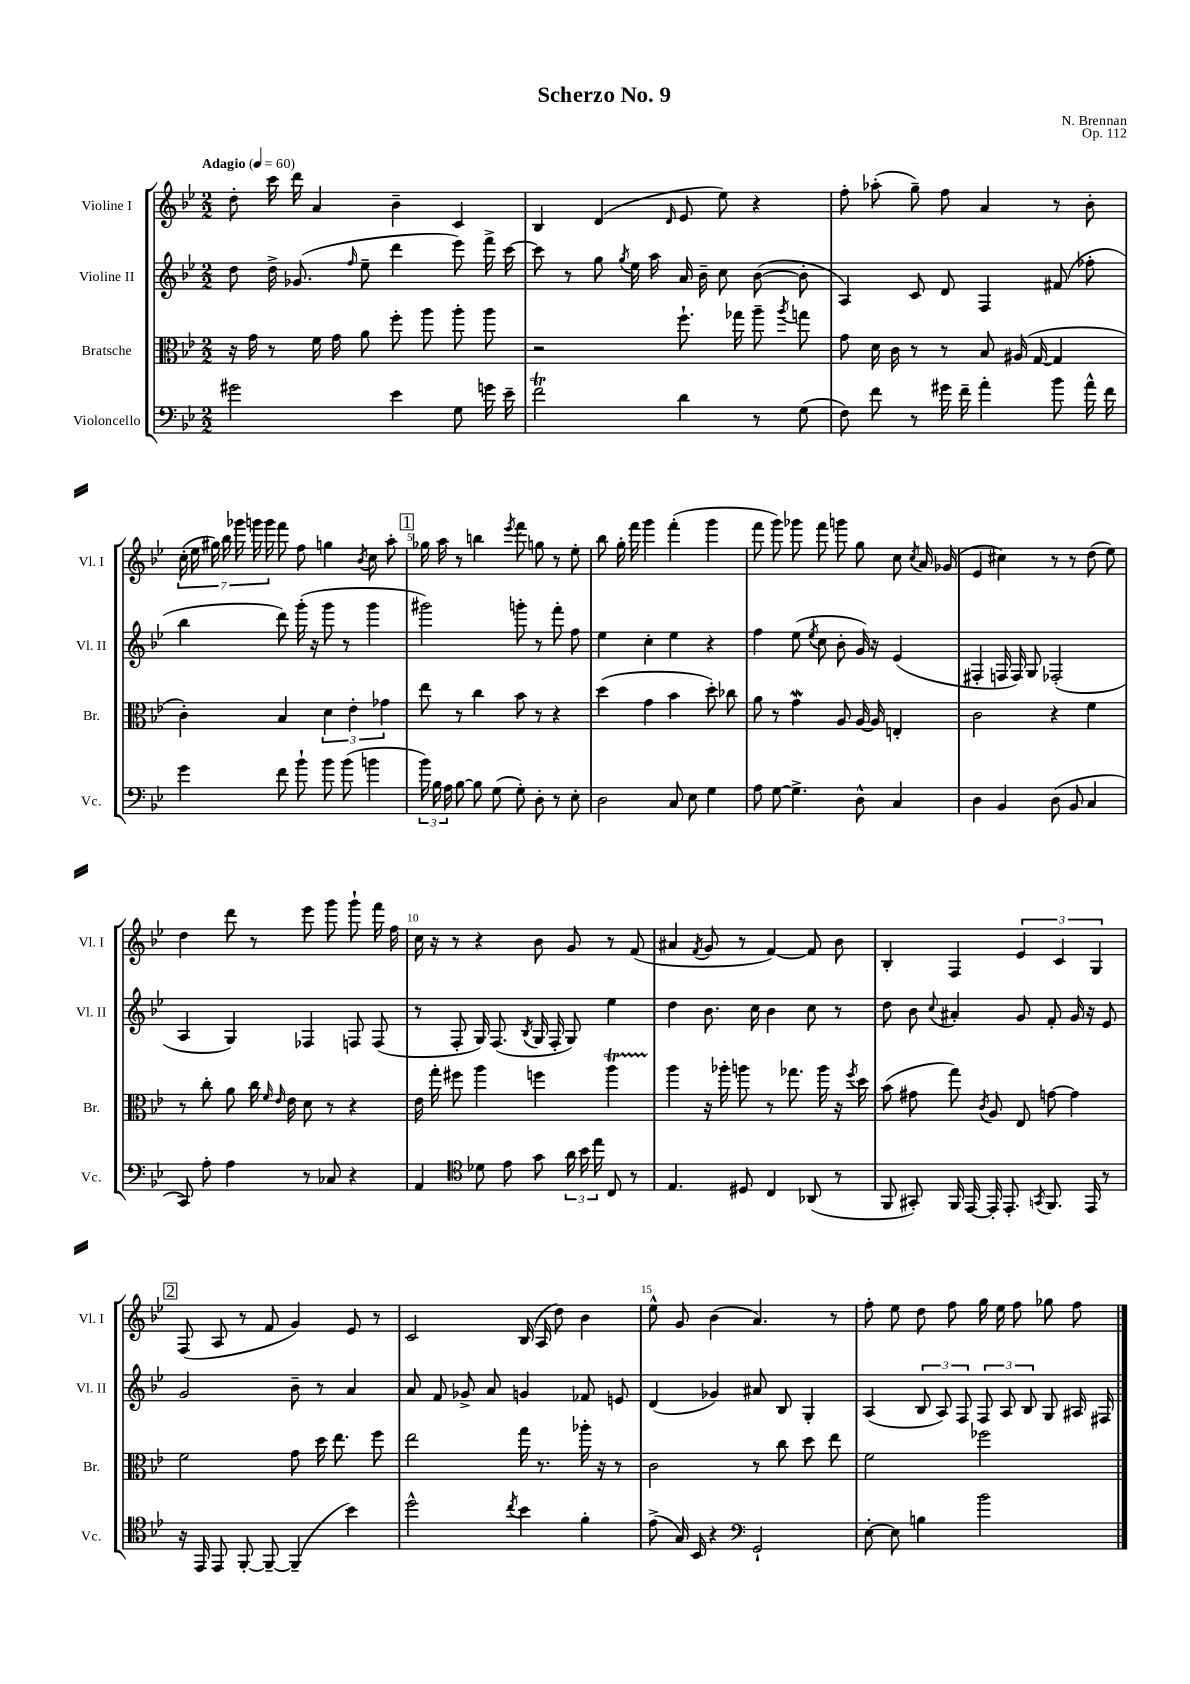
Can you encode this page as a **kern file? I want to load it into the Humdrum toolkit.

**kern	**kern	**kern	**kern
*staff4	*staff3	*staff2	*staff1
*clefF4	*clefC3	*clefG2	*clefG2
*k[b-e-]	*k[b-e-]	*k[b-e-]	*k[b-e-]
*M2/2	*M2/2	*M2/2	*M2/2
*MM60	*MM60	*MM60	*MM60
2g#	16r	8dd	8dd'
.	16g	.	.
.	8r	16dd^	16ccc
.	.	(8.g-	16ddd
.	16f	.	4a
.	16g	.	.
.	.	16qqff	.
.	8a	8ee-~	.
4e-	8ff'	4ddd	4b-~
.	8aa	.	.
8G	8aa'	8eee-)	4c
16g	8aa	16fff^	.
16e-~	.	[16ccc	.
=	=	=	=
2f	2r	8ccc]	4B-
.	.	8r	.
.	.	8gg	(4d
.	.	8qgg	.
.	.	16ee-	.
.	.	16aa	.
.	.	.	16qqd
4d	8.ff`	16a	8e-
.	.	16b-~	.
.	.	8cc	8ee-)
.	16gg-	.	.
8r	8aa~	([8b-	4r
.	8qaa	.	.
(8G	8gg	8b-']	.
=	=	=	=
8F)	8g	4A)	8ff'
8f	16d	.	(8aa-'
.	16c	.	.
8r	8r	8c	8gg~)
16g#	8r	8d	8ff
16f~	.	.	.
4a'	8B-	4F	4a
.	(16A#	.	.
.	[16G	.	.
8b-	4G]	(8f#	8r
16a^^	.	8ff-'	8b-'
16f	.	.	.
=	=	=	=
4g	4c')	4bb-	(28cc'
.	.	.	28ee-
.	.	.	28gg#)
.	.	.	28bb-
.	.	.	28ggg-
.	.	.	28ggg
.	.	.	28ggg
8f	4B-	8ddd)	8fff
8b-`	.	(16ggg'	8ff
.	.	16r	.
8b-	6d	8ggg	4gg
(8b-	.	8r	.
.	6e-'	.	.
.	.	.	8qb-
4b	.	4ggg	8cc
.	6g-	.	.
.	.	.	8aa'
=	=	=	=
24b-)	8ee-	2ggg#)	16gg-
24B-	.	.	.
.	.	.	16aa
24A	.	.	.
[8B-	8r	.	8r
8B-]	4cc	.	4bb
(8G	.	.	.
.	.	.	8qeee-
8G')	8b-	8ggg'	8fff
8D'	8r	8r	8gg
8r	4r	8fff'	8r
8E-'	.	8ff	8ee-'
=	=	=	=
2D	(4dd	4ee-	8bb-
.	.	.	16gg'
.	.	.	16fff
.	4g	4cc'	4ggg
8C	4b-	4ee-	(4fff'
8E-	.	.	.
4G	8dd')	4r	4ggg
.	8cc-	.	.
=	=	=	=
8A	8a	4ff	8fff
[8G	8r	.	8ggg)
4.G^]	4g	(8ee-	8ggg-
.	.	8qee-	.
.	.	8cc	8fff
.	8A	8b-'	8ggg
8D^^	[16A	16g)	8gg
.	16A]	16r	.
4C	4E'	(4e-	8cc
.	.	.	8qcc
.	.	.	16a
.	.	.	(16g-
=	=	=	=
4D	2c	4F#'	4e-
4BB-	.	16F	4cc#)
.	.	16F)	.
.	.	8G	.
(8D	4r	(2F-'	8r
8BB-	.	.	8r
4C	4f	.	(8dd
.	.	.	8ee-)
=	=	=	=
8CC)	8r	4A	4dd
8A'	8cc'	.	.
4A	8a	4G)	8ddd
.	16cc	.	8r
.	16qqf	.	.
.	16qqe-	.	.
.	16e-	.	.
8r	8d	4F-	8eee-
8C-	8r	.	8ggg
4r	4r	8F	8ggg`
.	.	(8F	16fff
.	.	.	16ff
=	=	=	=
4AA	16e-	8r	16cc
.	16gg'	.	16r
.	8ff#	8F'	8r
*clefC4	*	*	*
8d-	4aa	16G)	4r
.	.	(8.F	.
8e-	.	.	.
.	.	8qB-	.
8g	4ff	16G	8b-
.	.	16F'	.
24a	.	8G)	8g
24b-	.	.	.
24ee-	.	.	.
8C	4aa	4ee-	8r
8r	.	.	(8f
=	=	=	=
4.E-	4aa	4dd	4a#
.	.	.	8qf
.	16r	8.b-	8g
.	16aa-'	.	.
8D#	8aa	.	8r
.	.	16cc	.
4C	8r	4b-	[4f)
.	8.gg-	.	.
(8AA-	.	8cc	8f]
.	16aa	.	.
8r	16r	8r	8b-
.	8qff	.	.
.	16dd	.	.
=	=	=	=
8FF	(8b-	8dd	4B-'
8GG#')	8g#	8b-	.
.	.	8qqcc	.
16FF	8gg)	4a#'	4F
[16EE-	.	.	.
.	8qc	.	.
16EE-']	8A	.	.
8.EE-'	.	.	.
.	8E-	8g	6e-
8qGG	.	.	.
8.FF	[8g	8f'	.
.	.	.	6c
.	4g]	16g	.
16EE-	.	16r	.
.	.	.	6G
8r	.	8e-	.
=	=	=	=
16r	2f	2g	(8F
16EE-	.	.	.
8EE-	.	.	8A
[8FF'	.	.	8r
8FF~_	.	.	8f
(4FF~]	8g	8b-~	4g)
.	16dd	8r	.
.	8.ee-	.	.
4b-)	.	4a	8e-
.	8ff	.	8r
=	=	=	=
2dd^^	2ee-	8a	2c
.	.	8f	.
.	.	8g-^	.
.	.	8a	.
8qcc	.	.	.
4b-	16gg	4g	(16B-
.	8.r	.	16A
.	.	.	8dd)
4f'	16aa-'	8f-	4b-
.	16r	.	.
.	8r	8e	.
=	=	=	=
(8e-^	2c	(4d	8ee-^^
16G)	.	.	8g
16BB-	.	.	.
4r	.	4g-)	(4b-
*clefF4	*	*	*
2GG`	8r	8a#	4.a)
.	8cc	8B-	.
.	8dd	4G'	.
.	8ee-	.	8r
=	=	=	=
[8E-'	2f	(4A	8ff'
8E-]	.	.	8ee-
4B	.	12B-	8dd
.	.	12A)	.
.	.	.	8ff
.	.	12F	.
2b-	2ff-	12F	16gg
.	.	.	16ee-
.	.	12A	.
.	.	.	8ff
.	.	12B-	.
.	.	8G	8gg-
.	.	16A#	8ff
.	.	16F#	.
==	==	==	==
*-	*-	*-	*-
